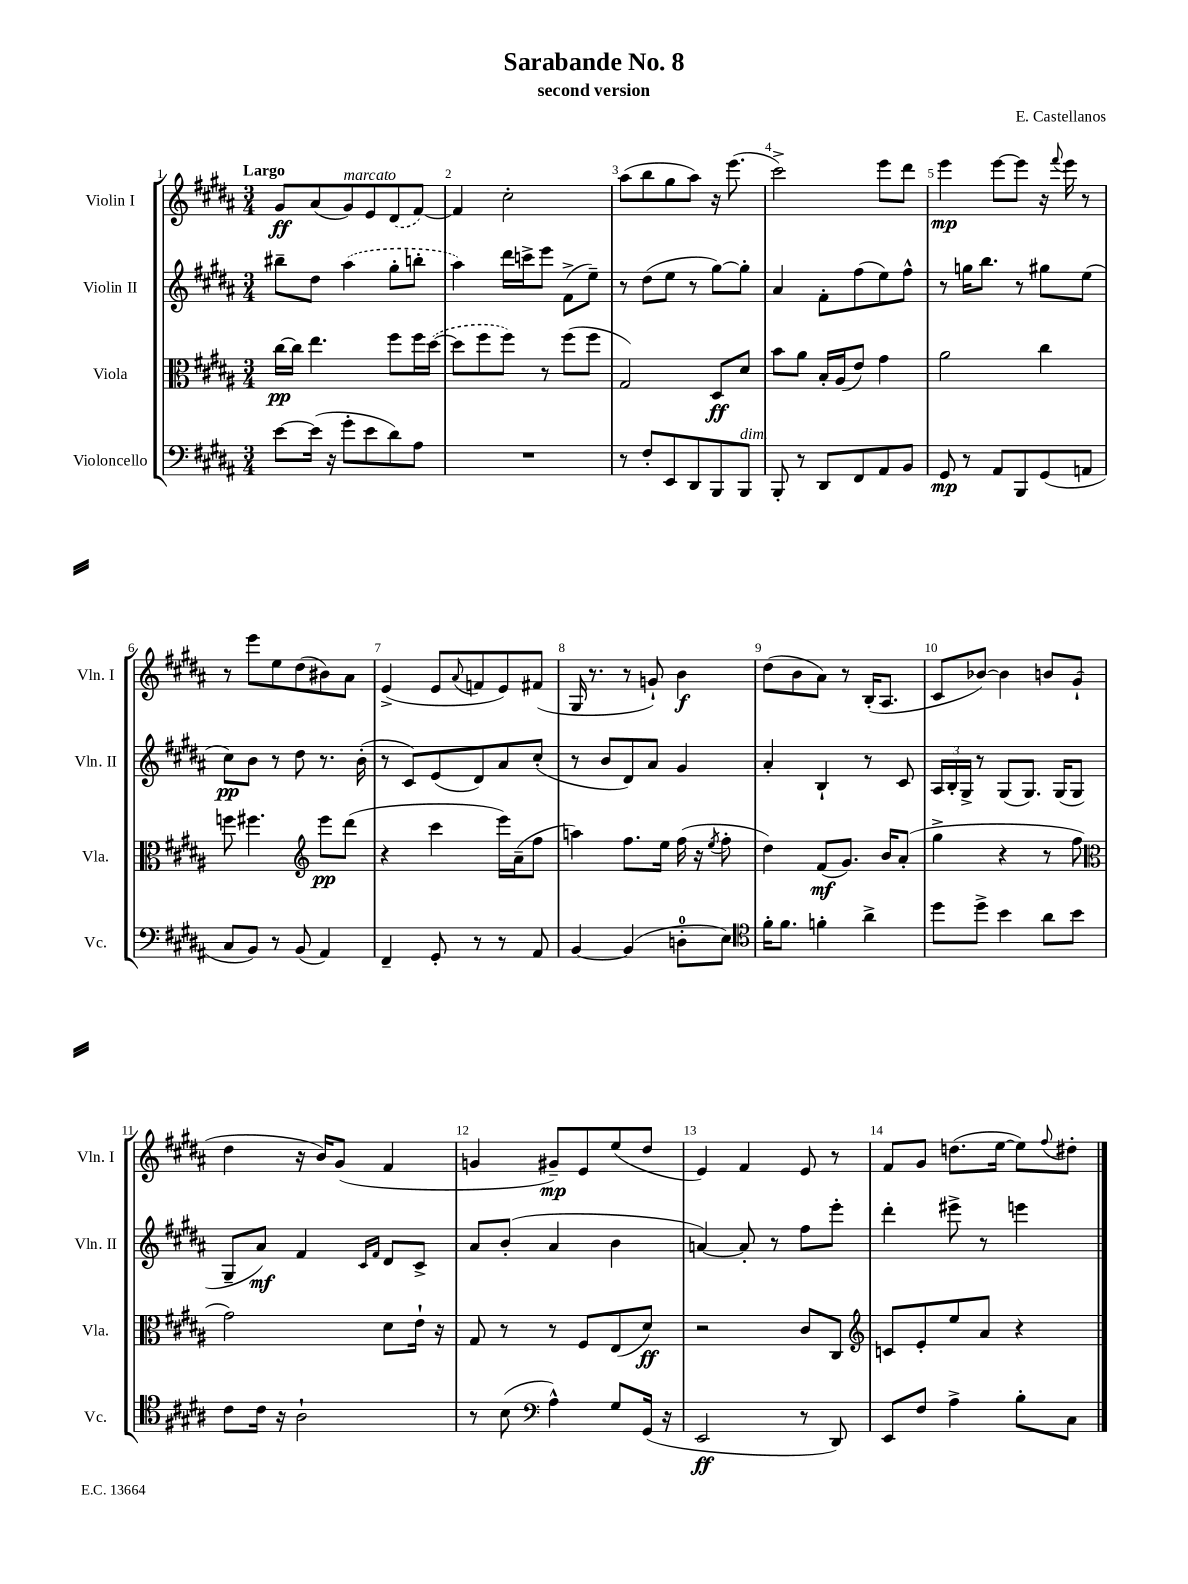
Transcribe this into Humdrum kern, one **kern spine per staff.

**kern	**dynam	**kern	**dynam	**kern	**dynam	**kern	**dynam
*part4	*part4	*part3	*part3	*part2	*part2	*part1	*part1
*staff4	*staff4	*staff3	*staff3	*staff2	*staff2	*staff1	*staff1
*I"Violoncello	*	*I"Viola	*	*I"Violin II	*	*I"Violin I	*
*I'Vc.	*	*I'Vla.	*	*I'Vln. II	*	*I'Vln. I	*
*clefF4	*	*clefC3	*	*clefG2	*	*clefG2	*
*k[f#c#g#d#a#]	*	*k[f#c#g#d#a#]	*	*k[f#c#g#d#a#]	*	*k[f#c#g#d#a#]	*
*M3/4	*	*M3/4	*	*M3/4	*	*M3/4	*
=1	=1	=1	=1	=1	=1	=1	=1
!	!	!	!	!	!	!LO:TX:a:B:t=Largo	!
[8e\L	.	[16cc#\LL	pp	8bb#X~\L	.	8g#/L	ff
.	.	16cc#\JJ]	.	.	.	.	.
(16e\Jk]	.	4.ee\	.	8dd#\J	.	(8a#/	.
16r	.	.	.	.	.	.	.
!	!	!	!	!	!	!LO:TX:a:i:t=marcato	!
8g#'\L	.	.	.	(4aa#\	.	8g#/)	.
8e\	.	.	.	.	.	8e/	.
8d#\)	.	8ff#\L	.	8gg#'\L	.	(8d#/	.
8A#\J	.	16ff#\L	.	8bbn'\J	.	[8f#/J)	.
.	.	([16dd#\JJ	.	.	.	.	.
=2	=2	=2	=2	=2	=2	=2	=2
2.r	.	8dd#\L]	.	4aa#\)	.	4f#/]	.
.	.	8ff#\	.	.	.	.	.
.	.	8ff#\J)	.	16ddd#\LL	.	2cc#'\	.
.	.	.	.	16cccn^\J	.	.	.
.	.	8r	.	8eee\J	.	.	.
.	.	(8ff#\L	.	(8f#^\L	.	.	.
.	.	8ff#\J	.	8ee~\J)	.	.	.
=3	=3	=3	=3	=3	=3	=3	=3
8r	.	2G#/)	.	8r	.	(8aa#\L	.
8F#'/L	.	.	.	(8dd#\L	.	8bb\	.
8EE/	.	.	.	8ee\J	.	8gg#\	.
8DD#/	.	.	.	8r	.	8aa#\J)	.
8BBB/	.	8D#/L	ff	[8gg#\L)	.	16r	.
.	.	.	.	.	.	(8.eee\	.
!LO:TX:a:i:t=dim.	!	!	!	!	!	!	!
8BBB/J	.	8d#/J	.	8gg#'\J]	.	.	.
=4	=4	=4	=4	=4	=4	=4	=4
8BBB'/	.	8b\L	.	4a#/	.	2ccc#^\)	.
8r	.	8a#\J	.	.	.	.	.
8DD#/L	.	16B'/LL	.	8f#'\L	.	.	.
.	.	(16A#/J	.	.	.	.	.
8FF#/	.	8e/J)	.	(8ff#\	.	.	.
8AA#/	.	4g#\	.	8ee\)	.	8eee\L	.
8BB/J	.	.	.	8ff#^^\J	.	8ddd#\J	.
=5	=5	=5	=5	=5	=5	=5	=5
8GG#/	mp	2a#\	.	8r	.	4eee\	mp
8r	.	.	.	16ggn\KL	.	.	.
.	.	.	.	8.bb\J	.	.	.
8AA#/L	.	.	.	.	.	[8eee\L	.
8BBB/	.	.	.	8r	.	8eee\J]	.
(8GG#/	.	4cc#\	.	8gg#X\L	.	16r	.
.	.	.	.	.	.	8qqfff#/	.
.	.	.	.	.	.	16eee\	.
8AAn/J	.	.	.	(8ee\J	.	8r	.
!!LO:LB:g=z
=6	=6	=6	=6	=6	=6	=6	=6
8C#/L	.	8ffn\	.	8cc#\L)	pp	8r	.
8BB/J)	.	4.ff#X\	.	8b\J	.	8eee\L	.
8r	.	.	.	8r	.	8ee\	.
(8BB/	.	.	.	8dd#\	.	(8dd#\	.
*	*	*clefG2	*	*	*	*	*
4AA#/)	.	8eee\L	pp	8.r	.	8b#X\)	.
.	.	(8ddd#\J	.	.	.	8a#\J	.
.	.	.	.	(16b'\	.	.	.
=7	=7	=7	=7	=7	=7	=7	=7
4FF#~/	.	4r	.	8r	.	(4e^/	.
.	.	.	.	8c#/L)	.	.	.
8GG#'/	.	4ccc#\	.	(8e/	.	8e/L	.
.	.	.	.	.	.	8qqa#/	.
8r	.	.	.	8d#/)	.	8fn/	.
8r	.	16eee\LL)	.	8a#/	.	8e/)	.
.	.	(16a#~\J	.	.	.	.	.
8AA#/	.	8ff#\J	.	(8cc#'/J	.	(8f#X/J	.
=8	=8	=8	=8	=8	=8	=8	=8
[4BB/	.	4aan\)	.	8r	.	16G#/	.
.	.	.	.	.	.	8.r	.
.	.	.	.	8b/L	.	.	.
(4BB/]	.	8.ff#\L	.	8d#/)	.	8r	.
.	.	.	.	8a#/J	.	8gn`/)	.
.	.	16ee\Jk	.	.	.	.	.
8Dn'\L	.	(16ff#\	.	4g#/	.	4b\	f
.	.	16r	.	.	.	.	.
.	.	8qee/	.	.	.	.	.
8E\J)	.	8ff#'\	.	.	.	.	.
=9	=9	=9	=9	=9	=9	=9	=9
*clefC4	*	*	*	*	*	*	*
16f#'\KL	.	4dd#\)	.	4a#'/	.	(8dd#\L	.
8.f#\J	.	.	.	.	.	.	.
.	.	.	.	.	.	8b\	.
4fn'\	.	(8f#/L	mf	4B`/	.	8a#\J)	.
.	.	8.g#/J)	.	.	.	8r	.
4a#^\	.	.	.	8r	.	(16B'/KL	.
.	.	16b/KL	.	.	.	8.A#/J	.
.	.	(8a#'/J	.	8c#/	.	.	.
=10	=10	=10	=10	=10	=10	=10	=10
8dd#\L	.	4gg#^\	.	24A#/LL	.	8c#/L	.
.	.	.	.	24B'/	.	.	.
.	.	.	.	24G#^/JJ	.	.	.
8dd#^\J	.	.	.	8r	.	[8b-X/J)	.
4b\	.	4r	.	(8G#/L	.	4b-\]	.
.	.	.	.	8.G#/J)	.	.	.
8a#\L	.	8r	.	.	.	8bn/L	.
.	.	.	.	(16G#/KL	.	.	.
8b\J	.	8ff#\	.	8G#/J	.	(8g#`/J	.
!!LO:LB:g=z
=11	=11	=11	=11	=11	=11	=11	=11
*	*	*clefC3	*	*	*	*	*
8c#\L	.	2g#\)	.	8G#~/L	.	4dd#\	.
16c#\Jk	.	.	.	8a#/J)	mf	.	.
16r	.	.	.	.	.	.	.
2A#`\	.	.	.	4f#/	.	16r	.
.	.	.	.	.	.	16b/KL)	.
.	.	.	.	.	.	(8g#/J	.
.	.	.	.	16qqc#/LL	.	.	.
.	.	.	.	16qqf#/JJ	.	.	.
.	.	8d#\L	.	8d#/L	.	4f#/	.
.	.	16e`\Jk	.	8c#^/J	.	.	.
.	.	16r	.	.	.	.	.
=12	=12	=12	=12	=12	=12	=12	=12
8r	.	8G#/	.	8a#/L	.	4gn/	.
(8B\	.	8r	.	(8b'/J	.	.	.
*clefF4	*	*	*	*	*	*	*
4A#^^\)	.	8r	.	4a#/	.	8g#X~/L)	mp
.	.	8F#/L	.	.	.	8e/	.
8G#/L	.	(8E/	.	4b\	.	(8ee/	.
(16GG#/Jk	.	8d#/J)	ff	.	.	8dd#/J	.
16r	.	.	.	.	.	.	.
=13	=13	=13	=13	=13	=13	=13	=13
2EE/	ff	2r	.	[4an/)	.	4e/)	.
.	.	.	.	8a'/]	.	4f#/	.
.	.	.	.	8r	.	.	.
8r	.	8c#/L	.	8ff#\L	.	8e/	.
8DD#/)	.	8C#/J	.	8eee'\J	.	8r	.
=14	=14	=14	=14	=14	=14	=14	=14
*	*	*clefG2	*	*	*	*	*
8EE/L	.	8cn/L	.	4ddd#'\	.	8f#/L	.
8F#/J	.	8e'/	.	.	.	8g#/J	.
4A#^\	.	8ee/	.	8eee#X^\	.	(8.ddn\L	.
.	.	8a#/J	.	8r	.	.	.
.	.	.	.	.	.	[16ee\Jk	.
8B'\L	.	4r	.	4eeen\	.	8ee\L])	.
.	.	.	.	.	.	8qqff#/	.
8C#\J	.	.	.	.	.	8dd#X'\J	.
==	==	==	==	==	==	==	==
*-	*-	*-	*-	*-	*-	*-	*-
